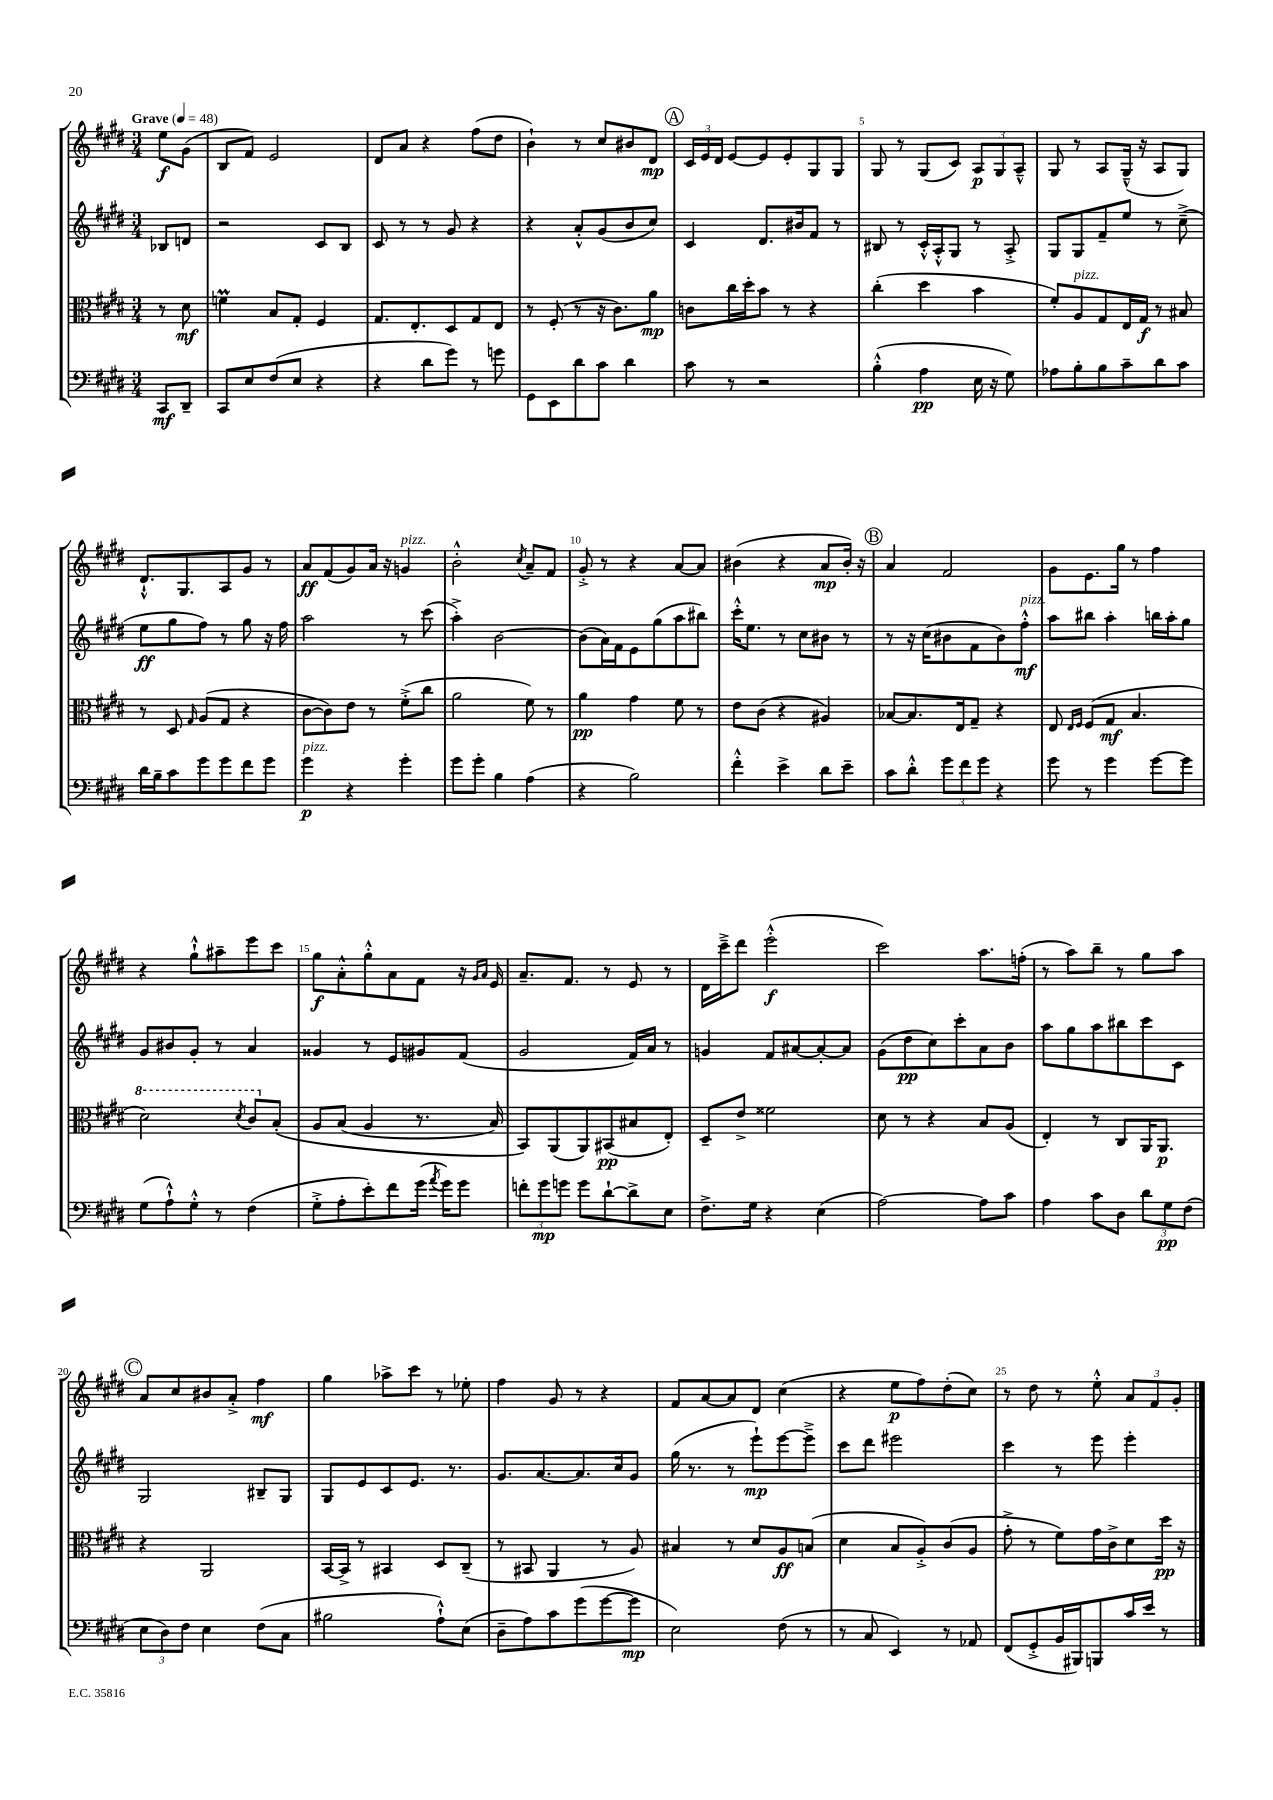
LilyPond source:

<<
\new StaffGroup <<
\new Staff = "s0" {
    \clef treble \key e \major \numericTimeSignature \time 3/4 \partial 4 \tempo "Grave" 4 = 48
    \autoBeamOff e''8[\f gis'8]( |
    b8[ fis'8]) e'2 |
    dis'8[ a'8] r4 fis''8[( dis''8] |
    b'4-!) r8 cis''8[ bis'8 dis'8]\mp |
    \mark \markup { \circle "A" } \tuplet 3/2 { cis'16[ e'16 dis'16] } e'8[~ e'8 e'8-. gis8 gis8] |
    gis8 r8 gis8[( cis'8]) \tuplet 3/2 { a8[\p gis8 a8]---^ } |
    gis8 r8 a8[ gis16]---^( r16 a8[ gis8]) |
    dis'8.[-!-^ gis8. a8 gis'8] r8 |
    a'8[\ff fis'8( gis'8) a'16] r16 g'4^\markup { \italic "pizz." } |
    b'2-.-^ \acciaccatura { cis''8 } a'8[-- fis'8] |
    gis'8-.-> r8 r4 a'8[~ a'8] |
    bis'4( r4 a'8[\mp bis'16]-.) r16 |
    \mark \markup { \circle "B" } a'4 fis'2 |
    gis'8[ e'8. gis''16] r8 fis''4 |
    r4 gis''8[-!-^ ais''8-- e'''8 cis'''8] |
    gis''8[\f a'8-.-^ gis''8-.-^ a'8 fis'8] r16 \grace { gis'16[ a'16] } e'16 |
    a'8.[-- fis'8.] r8 e'8 r8 |
    dis'16[ cis'''16---> dis'''8] e'''2-.-^\f( |
    cis'''2) a''8.[ f''16]-.( |
    r8 a''8[) b''8]-- r8 gis''8[ a''8] |
    \mark \markup { \circle "C" } a'8[ cis''8 bis'8 a'8]-.-> fis''4\mf |
    gis''4 aes''8[-> cis'''8] r8 ees''8-. |
    fis''4 gis'8 r8 r4 |
    fis'8[ a'8~ a'8 dis'8] cis''4( |
    r4 e''8[\p fis''8) dis''8-.( cis''8]) |
    r8 dis''8 r8 e''8-.-^ \tuplet 3/2 { a'8[ fis'8 gis'8]-. } \bar "|." |
}
\new Staff = "s1" {
    \clef treble \key e \major \numericTimeSignature \time 3/4 \partial 4
    \autoBeamOff bes8[ d'8] |
    r2 cis'8[ b8] |
    cis'8 r8 r8 gis'8 r4 |
    r4 a'8[-.-^ gis'8( b'8 cis''8]) |
    \mark \markup { \circle "A" } cis'4 dis'8.[ bis'16 fis'8] r8 |
    bis8 r8 cis'16[-.-^ a16-.-^ gis8] r8 a8-.-> |
    gis8[ gis8 fis'8-- e''8] r8 cis''8--->( |
    e''8[\ff gis''8 fis''8]) r8 gis''8 r16 fis''16 |
    a''2 r8 cis'''8( |
    a''4-.->) b'2~ |
    b'8[( a'16) fis'16 e'8 gis''8( a''8 bis''8]) |
    cis'''16[-.-^ e''8.] r8 cis''8[ bis'8] r8 |
    \mark \markup { \circle "B" } r8 r16 cis''16[( bis'8 fis'8 bis'8) fis''8]-.-^\mf^\markup { \italic "pizz." } |
    a''8[ bis''8] a''4-. b''16[ a''16-. gis''8] |
    gis'8[ bis'8 gis'8]-. r8 a'4 |
    gisis'4 r8 e'8[ gis'8 fis'8]( |
    gis'2 fis'16[) a'16] r8 |
    g'4 fis'8[ ais'8~ ais'8~-. ais'8] |
    gis'8[( dis''8\pp cis''8) cis'''8-. a'8 b'8] |
    a''8[ gis''8 a''8 bis''8 cis'''8 cis'8] |
    \mark \markup { \circle "C" } gis2 bis8[-- gis8] |
    gis8[ e'8 cis'8 e'8.] r8. |
    gis'8.[ a'8.~ a'8. cis''16 gis'8] |
    gis''16( r8. r8 e'''8[-!\mp) e'''8~ e'''8]---> |
    cis'''8[ dis'''8] eis'''2 |
    cis'''4 r8 e'''8 e'''4-. \bar "|." |
}
\new Staff = "s2" {
    \clef alto \key e \major \numericTimeSignature \time 3/4 \partial 4
    \autoBeamOff r8 dis'8\mf |
    f'4\prall b8[ gis8]-. fis4 |
    gis8.[ e8.-. dis8 gis8 e8] |
    r8 fis8-.( r8 r16 cis'8.[) a'8]\mp |
    \mark \markup { \circle "A" } c'8[ cis''16 dis''16-. b'8] r8 r4 |
    cis''4-.( dis''4 b'4 |
    fis'8[-.) a8^\markup { \italic "pizz." } gis8 e16 gis16]\f r8 bis8 |
    r8 dis8 \grace { gis16 } a8[( gis8] r4 |
    cis'8[~ cis'8) e'8] r8 fis'8[-.->( cis''8] |
    a'2 fis'8) r8 |
    a'4\pp gis'4 fis'8 r8 |
    e'8[ cis'8]( r4 ais4) |
    \mark \markup { \circle "B" } bes8[~ bes8. e16 gis8]-- r4 |
    e8 \grace { e16[ fis16] } fis8[( gis8]\mf b4. |
    \ottava #1 dis''2) \acciaccatura { dis''8 } cis''8[ \ottava #0 b8]-.\( |
    a8[ b8]( a4 r8. b16) |
    b,8[\) a,8( a,8) bis,8\pp( bis8 e8]-.) |
    dis8[-- e'8]-> fisis'2 |
    dis'8 r8 r4 b8[ a8]( |
    e4-.) r8 cis8[ a,16 a,8.]\p |
    \mark \markup { \circle "C" } r4 a,2 |
    b,16[~ b,16]-> r8 bis,4 dis8[ cis8]--( |
    r8 bis,8 a,4 r8 a8) |
    bis4 r8 dis'8[ a8\ff b8]( |
    dis'4 b8[ a8-.->) cis'8( a8] |
    gis'8-.-> r8 fis'8[) gis'16 cis'16-> dis'8 dis''16]\pp r16 \bar "|." |
}
\new Staff = "s3" {
    \clef bass \key e \major \numericTimeSignature \time 3/4 \partial 4
    \autoBeamOff cis,8[\mf dis,8]-- |
    cis,8[ e8 fis8( e8] r4 |
    r4 dis'8[ gis'8]) r8 g'8 |
    gis,8[ e,8 dis'8 cis'8] dis'4 |
    \mark \markup { \circle "A" } cis'8 r8 r2 |
    b4-.-^( a4\pp e16 r16 gis8) |
    aes8[ b8-. b8 cis'8-- dis'8 cis'8] |
    dis'16[ b16-- cis'8 gis'8 gis'8 fis'8 gis'8] |
    gis'4\p^\markup { \italic "pizz." } r4 gis'4-. |
    gis'8[ gis'8]-. b4 a4( |
    r4 b2) |
    fis'4-.-^ e'4-> dis'8[ e'8]-- |
    \mark \markup { \circle "B" } cis'8[ dis'8]-.-^ \tuplet 3/2 { gis'8[ fis'8 gis'8] } r4 |
    gis'8 r8 gis'4 gis'8[~ gis'8] |
    gis8[( a8-!-^) gis8]-.-^ r8 fis4( |
    gis8[-.-> a8-. e'8-.) fis'8 gis'16]( \acciaccatura { a'8 } gis'16[) gis'8] |
    \tuplet 3/2 { f'8[-. gis'8\mp g'8] } g'8[ dis'8~-! dis'8-> e8] |
    fis8.[-> gis16] r4 e4( |
    a2~) a8[ cis'8] |
    a4 cis'8[ dis8] \tuplet 3/2 { dis'8[ gis8\pp fis8]( } |
    \mark \markup { \circle "C" } \tuplet 3/2 { e8[ dis8) fis8] } e4 fis8[( cis8] |
    bis2 a8[-!-^) e8]( |
    dis8[-- a8) cis'8 gis'8( gis'8~ gis'8]\mp |
    e2) fis8( r8 |
    r8 cis8 e,4) r8 aes,8 |
    fis,8[( gis,8-.-> b,16 bis,,16) b,,8 cis'16 e'16] r8 \bar "|." |
}
>>
>>
\layout { \context { \Score \override BarNumber.break-visibility = ##(#f #t #t) barNumberVisibility = #(every-nth-bar-number-visible 5) } }
